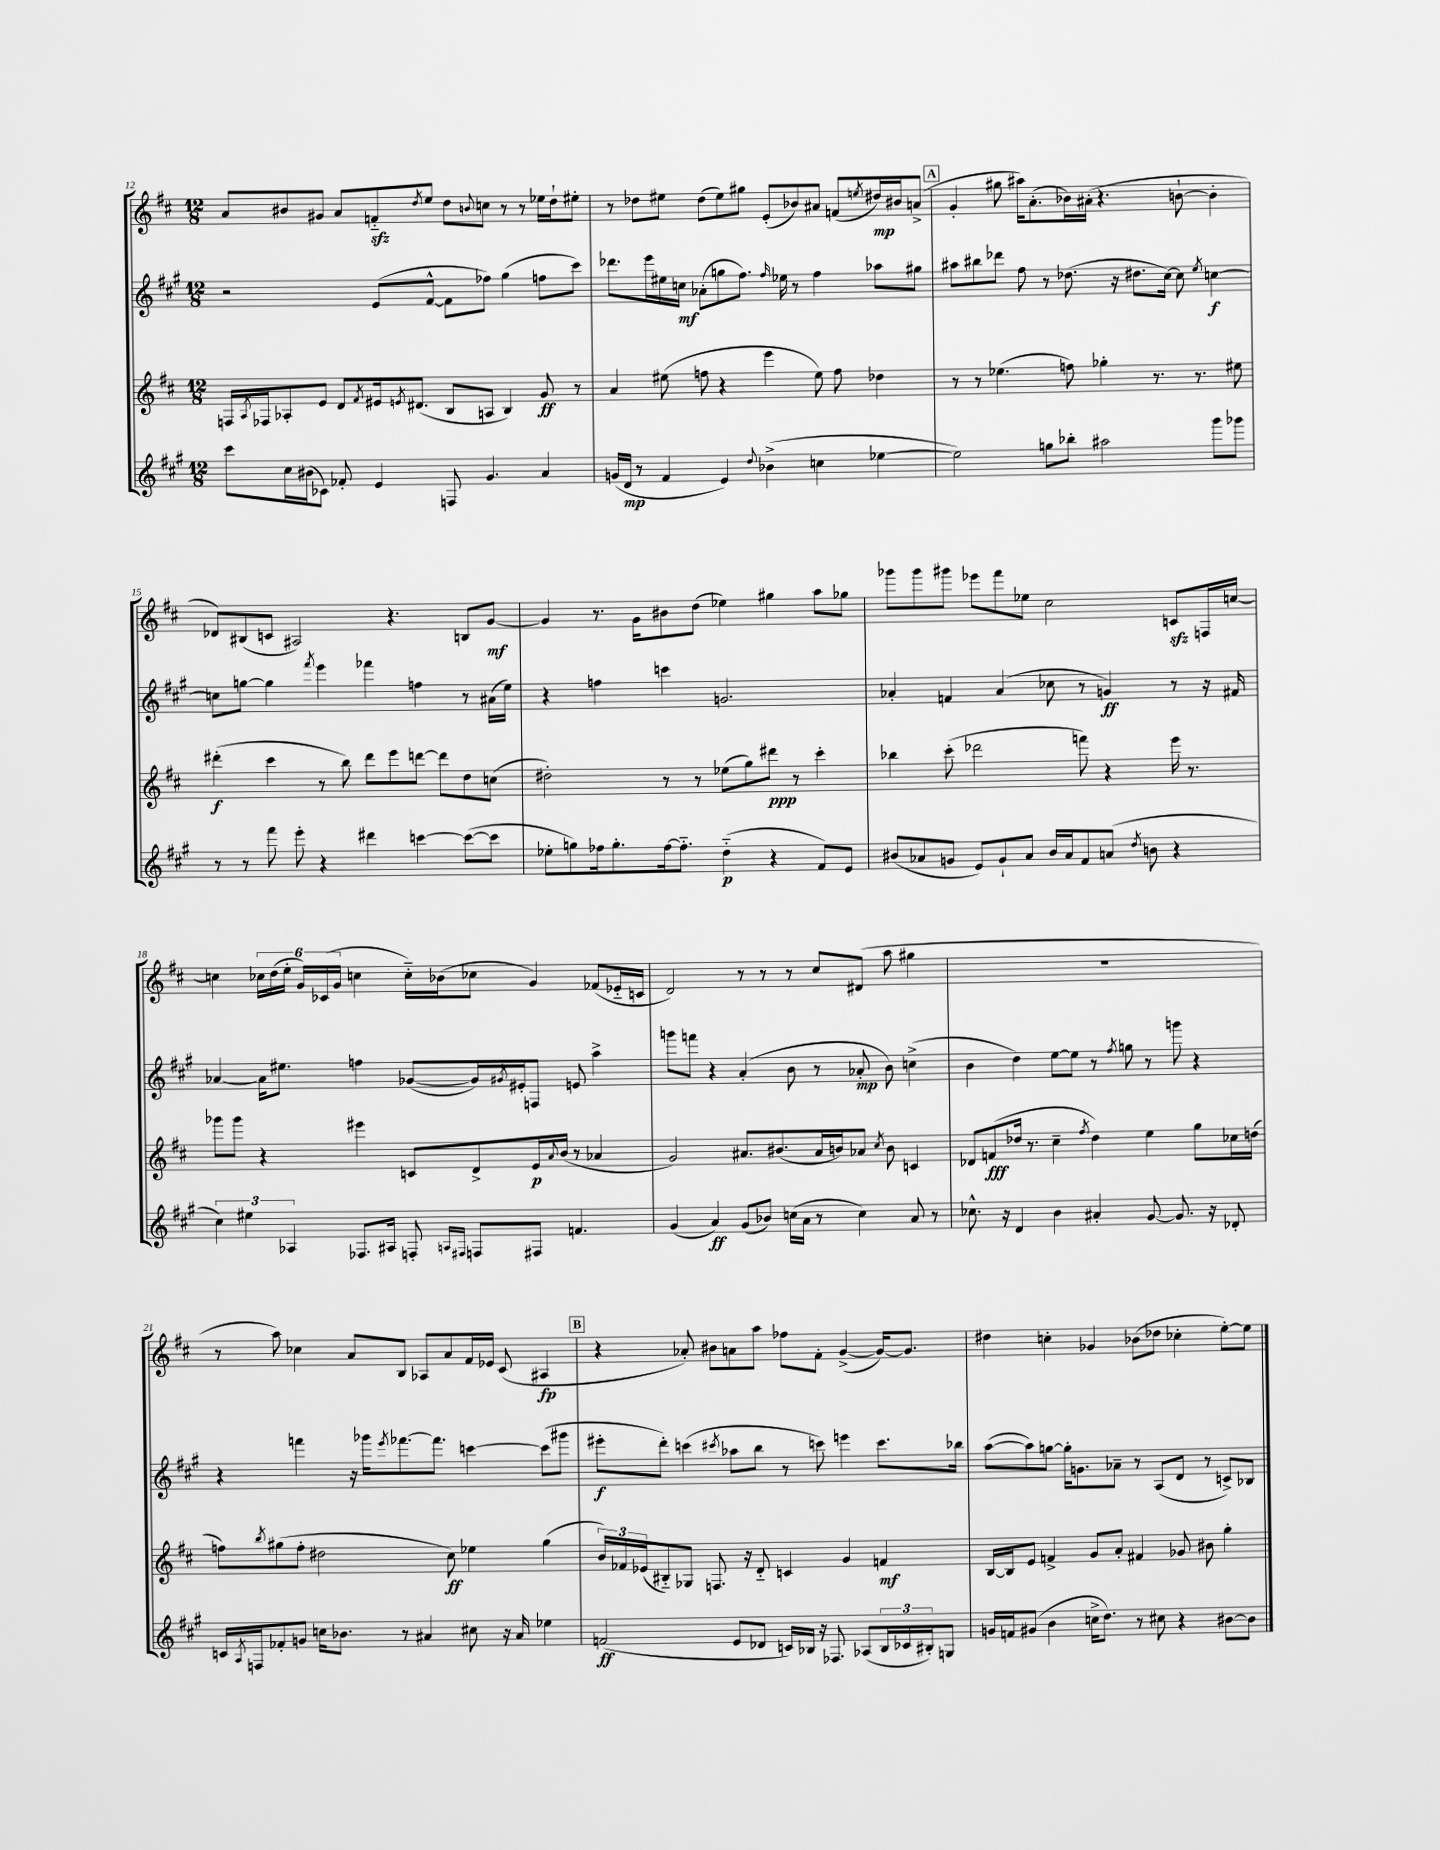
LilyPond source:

<<
\new StaffGroup <<
\new Staff = "s0" {
    \clef treble \key d \major \numericTimeSignature \time 12/8
    a'8 bis'8 gis'8 a'8 f'8-_\sfz \acciaccatura { d''8 } e''8 d''8 \appoggiatura { b'8 } c''8 r8 r8 ees''16 d''16-! eis''8-. |
    r8 des''8 eis''8 des''8( eis''8) gis''8 e'8-.( bes'8) ais'8 f'8( \acciaccatura { e''8 } dis''16\mp) bis'16 a'8->( |
    \mark \markup { \box "A" } g'4-. gis''8 ais''16) a'8.-.( bes'16) ais'16-.( r4. b'8~-! b'4-. |
    des'8) bis8( c'8 ais2) r4. b8 g'8~\mf |
    g'4 r8. g'16 bis'8 d''8( ees''4) gis''4 a''8 ges''8 |
    ges'''8 ges'''8 gis'''8 ees'''8 fis'''8 ees''8 cis''2 c'8\sfz f16 c''16~ |
    c''4 \tuplet 6/4 { ces''16 d''16( e''16-. g'16) ces'16( g'16 } c''4 c''16-_) bes'16( ces''8 g'4) fes'8( ees'16-_ c'16 |
    d'2) r8 r8 r8 cis''8 dis'8( a''8 gis''4 |
    R1. |
    r8 a''8) ces''4 a'8 b8 aes8 a'8 fis'16 ees'16 cis'8( ais4\fp |
    \mark \markup { \box "B" } r4 aes'8-.) bis'8 a'8 a''8 fes''8 fis'8-. g'4~->( g'16~) g'8. |
    dis''4 c''4-. ges'4 bes'8( des''8 ces''4-. e''8~-.) e''8 \bar "|." |
}
\new Staff = "s1" {
    \clef treble \key a \major \numericTimeSignature \time 12/8
    r2 e'8( fis'8~-^ fis'8 fes''8) gis''4( f''8 cis'''8) |
    des'''8. e'''16 eis''16 c''16\mf aes'8-.( g''8 fis''8.) \grace { fis''16 } ees''16 r8 fis''4 aes''8 gis''8 |
    \mark \markup { \box "A" } ais''8 bis''8 des'''8 fis''8 r8 des''8.( r16 dis''8. cis''16~) cis''8 \acciaccatura { e''8 } c''4~\f |
    c''8 g''8~ g''4 \acciaccatura { fis'''8 } e'''4 fes'''4 f''4 r8 ais'16( e''16) |
    r4 f''4 c'''4 g'2. |
    aes'4-. f'4 aes'4( ces''8 r8 g'4\ff) r8 r16 fis'16 |
    aes'4~ aes'16 eis''8. f''4 ges'8~( ges'16) \acciaccatura { gis'8 } eis'16-. f8 e'8 a''4-> |
    g'''8 f'''8 r4 a'4-.( b'8 r8 aes'8-.\mp b'8) c''4->( |
    b'4 d''4) e''8~ e''8 r8 \acciaccatura { fis''8 } g''8 r8 g'''8 r4 |
    r4 f'''4 r16 ges'''16 \acciaccatura { e'''8 } fes'''8.~ fes'''8. c'''4~ c'''8( gis'''8 |
    \mark \markup { \box "B" } eis'''8-.\f d'''8-.) c'''4( \acciaccatura { cis'''8 } aes''8 b''8 r8 c'''8) e'''4 c'''8. bes''16 |
    a''8~( a''8) g''8~ g''16-. g'8. aes'8-- r8 a8( d'8 r8 c'8->) bes8 \bar "|." |
}
\new Staff = "s2" {
    \clef treble \key d \major \numericTimeSignature \time 12/8
    f16 \acciaccatura { a8 } fes16 aes8-. e'8 d'8 \acciaccatura { fis'8 } eis'16 \acciaccatura { e'8 } dis'8.( b8 a8 b4) g'8\ff r8 |
    a'4 eis''8( f''8 r4 e'''4 eis''8) f''8 des''4 |
    \mark \markup { \box "A" } r8 r8 ees''4.( f''8) ges''4-. r8. r8. eis''8 |
    dis'''4-.\f( cis'''4 r8 b''8) dis'''8 e'''8 d'''8~ d'''8 d''8 c''8( |
    dis''2-.) r8 r8 ees''8( g''8) dis'''8\ppp r8 cis'''4-. |
    bes''4 cis'''8-.( des'''2 f'''8) r4 e'''16 r8. |
    ges'''8 ges'''8 r4 eis'''4 c'8 d'8-> e'16\p \appoggiatura { a'8 } b'16( r8 aes'4 |
    g'2) ais'8. bis'8.( ais'16 b'16) aes'8 \acciaccatura { cis''8 } b'8 c'4 |
    des'8 f'8\fff( des''16 r8. cis''4-- \acciaccatura { fis''8 } des''4) e''4 g''8 ces''16 d''16( |
    f''8) \acciaccatura { b''8 } gis''8( f''8-. dis''2 cis''8\ff) ees''4 gis''4( |
    \mark \markup { \box "B" } \tuplet 3/2 { b'16) fes'16 ees'16( } bis8-_) ges8 f8. r16 d'8-_ c'4 g'4 f'4\mf |
    b16~ b16 e'8 f'4-> g'8 a'8-. fis'4 ges'8 bis'8 g''4-. \bar "|." |
}
\new Staff = "s3" {
    \clef treble \key a \major \numericTimeSignature \time 12/8
    cis'''8 cis''16 bis'16( ces'8) fes'8-. e'4 f8 gis'4. a'4 |
    g'16( d'16\mp r8 fis'4 e'4) \appoggiatura { d''8 } bes'4->( c''4 ees''4~ |
    \mark \markup { \box "A" } ees''2) g''8 bes''8-. ais''2 gis'''8 ges'''8 |
    r8 r8 fis'''8 e'''8-. r4 dis'''4 c'''4~ c'''8~( c'''8 |
    ees''8-. g''8) fes''16 g''8.-. fes''16~ fes''8.-_ d''4-_\p( r4 fis'8) e'8 |
    bis'8( aes'8 g'8 e'8) g'8-! aes'8 bis'16 aes'16 fis'8 a'8( \acciaccatura { d''8 } b'8 r4 |
    \tuplet 3/2 { cis''4) eis''4 aes4 } fes8. ais16 f8-. \grace { a16 fis16 } f8 fis8 f'4. |
    gis'4( a'4\ff) gis'8( bes'8) c''16( a'16 r8 c''4) a'8 r8 |
    ces''8.-^ r16 d'4 b'4 ais'4-. gis'8~ gis'8. r16 des'8-. |
    c'16 \acciaccatura { a8 } f16 fes'8-. g'8 c''16 bes'8. r8 ais'4 cis''8 r16 ais'16 ees''4 |
    \mark \markup { \box "B" } f'2\ff( e'8 des'8 c'16) bes16 r16 fes8. aes8( \tuplet 3/2 { bes16 ces'16 bis16-.) } g8 |
    g'16 f'16 gis'8( b'4 c''16-> d''8.) r8 cis''8 r4 bis'8~ bis'8 \bar "|." |
}
>>
>>
\layout { \context { \Score currentBarNumber = #12 } }
